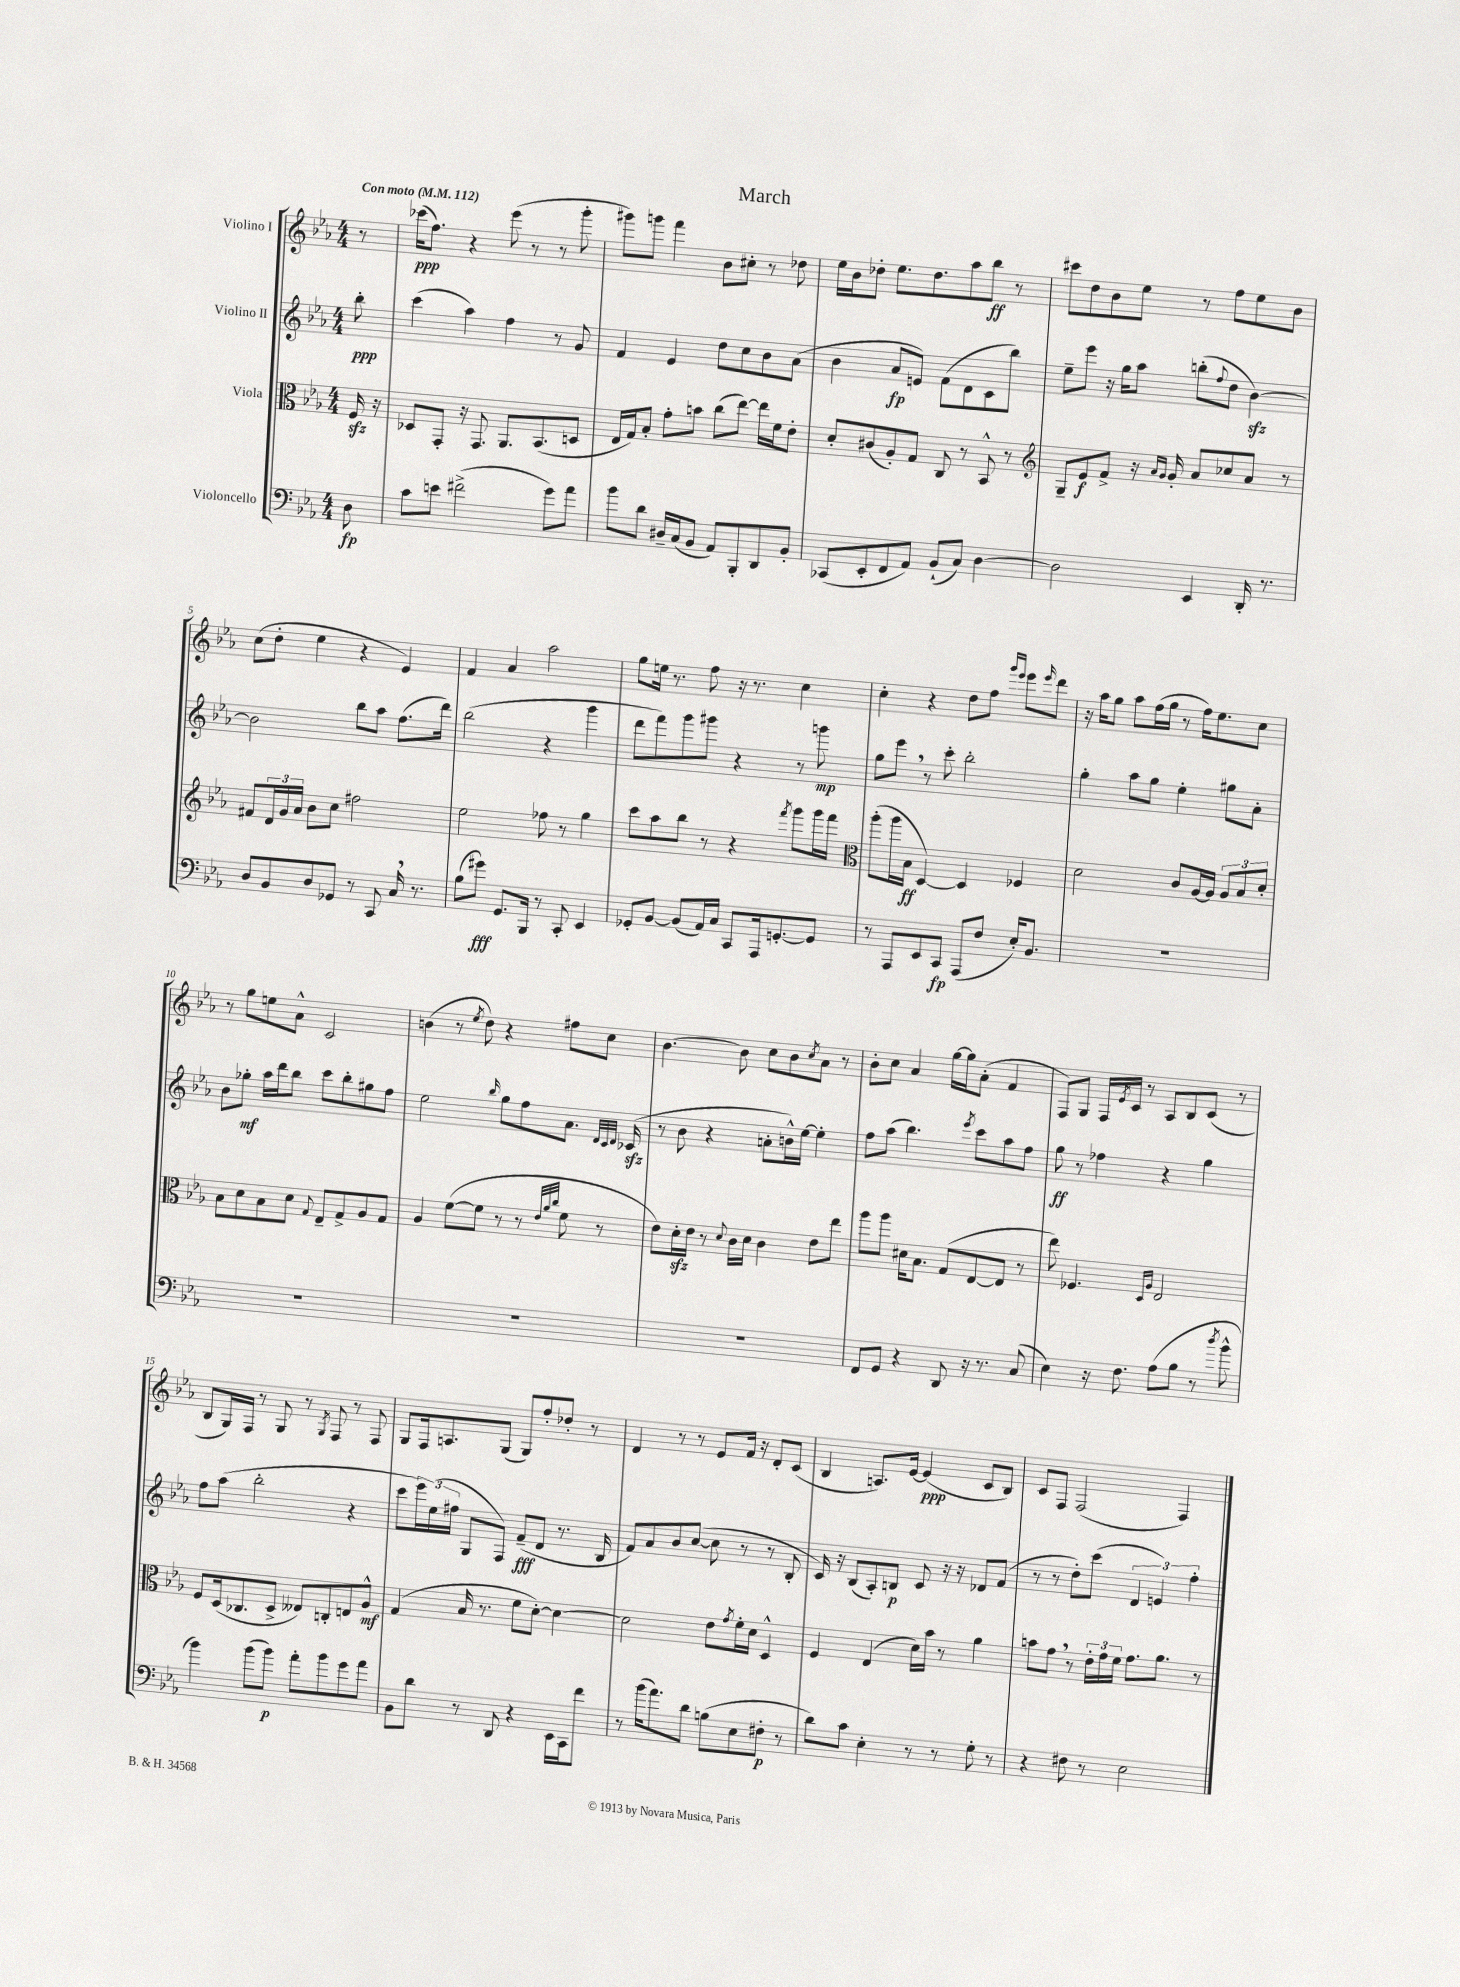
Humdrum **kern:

**kern	**kern	**kern	**kern
*staff4	*staff3	*staff2	*staff1
*clefF4	*clefC3	*clefG2	*clefG2
*k[b-e-a-]	*k[b-e-a-]	*k[b-e-a-]	*k[b-e-a-]
*M4/4	*M4/4	*M4/4	*M4/4
*MM112	*MM112	*MM112	*MM112
8D\	16F/	8bb-'\	8r
.	16r	.	.
=	=	=	=
8c\L	8D-/L	(4ccc\	(16ccc-\LK
.	.	.	8.ff\J)
8e\J	8GG'/J	.	.
(2f#^\	16r	4aa-\)	4r
.	8.GG/	.	.
.	8.AA-/L	4ff\	(8eee-\
.	.	.	8r
.	(8.BB-/	.	.
8g\L)	.	8r	8r
8a-\J	8D/J	8g/	8ggg'\
=	=	=	=
8b-\L	16E-/LL	4f/	8ggg#\L)
.	16G/J)	.	.
8d\J	8B-'/J	.	8ggg\J
16D#~/LL	8g'\L	4e-/	4fff\
(16C/J	.	.	.
8BB-/J	8b\J	.	.
8AA-/L)	(8cc\L	8dd\L	8b-\L
8BBB-'/	[8ee-\J)	8cc\	8cc#'\J
8DD/	16ee-\]LL	8b-\	8r
.	16f\J	.	.
8BB-'/J	8e-'\J	(8a-\J	8dd-\
=	=	=	=
(8CC-/L	8d'/L	4b-\	16ee-\LL
.	.	.	16b-\J
8EE-'/	(8c#/	.	8dd-'\J
8FF/	8A-'/)	8a-/L	8.ee-\L
8AA-/J)	8G/J	8e/J)	.
.	.	.	8.dd-\
(8BB-`/L	8C/	(8f\L	.
8C/J)	8r	8d\	8aa-\
[4D\	8BB-^^/	8c\	8bb-\J
.	8r	8bb-\J)	8r
=	=	=	=
*	*clefG2	*	*
2D\]	8G~/L	8ee-~\L	8ccc#\L
.	8e-/	8eee-\J	8dd\
.	8f^/J	16r	8b-\
.	.	16gg\LK	.
.	16r	8aa-\J	8ee-\J
.	16qqa-/LL	.	.
.	16qqg/JJ	.	.
.	16g'/	.	.
4EE-/	8a-/L	(8bb'\L	8r
.	.	8qqff/	.
.	8cc-/	8dd\J	8ff\L
16DD'/	8a-/J	[4b-\)	8ee-\
8.r	.	.	.
.	8r	.	8b-\J
=	=	=	=
8D/L	8f#/L	2b-\]	(8cc\L
8BB-/	24d/L	.	8dd'\J
.	24g/	.	.
.	24a-/JJ	.	.
8D/	8b-\L	.	4ee-\
8GG-/J	8cc\J	.	.
8r	2ff#\	8bb-\L	4r
8CC/	.	8aa-\J	.
16C/	.	(8.ff\L	4e-/)
8.r	.	.	.
.	.	16ddd\Jk)	.
=	=	=	=
(8B-\L	2ee-\	(2bb-\	4f/
8g#\J)	.	.	.
8.GG/L	.	.	4a-/
16BBB-/Jk	.	.	.
8r	8ff-\	4r	2aa-\
8CC'/	8r	.	.
4EE-/	4gg\	4ggg\	.
=	=	=	=
8GG-'/L	8ccc\L	8ddd\L	8gg\L
[8BB-/J	8aa-\	8fff\)	16ee\Jk
.	.	.	8.r
(8BB-/]L	8bb-\J	8ggg\	.
16AA-/L)	8r	8ggg#\J	8ff\
16C/JJ	.	.	.
8CC/L	4r	4r	16r
.	.	.	8.r
16AAA-/k	.	.	.
[8.GG'/	.	.	.
.	8qfff/	.	.
.	8ggg\L	8r	4cc\
8GG/]J	16ggg\L	8ggg\	.
.	16fff\JJ	.	.
=	=	=	=
*	*clefC3	*	*
8r	(8aa-'\L	8gg\L	4cc'\
8AAA-/L	16aa-\L	8eee-\J	.
.	16B-\JJ	.	.
8EE-/	[4D/)	8r	4r
8CC/J	.	8ccc'\	.
(8AAA-/L	4D/]	2bb-'\	8dd\L
8F/J	.	.	8ff\J
.	.	.	16qqggg/LL
.	.	.	16qqeee-/JJ
16E-'/LK)	4F-/	.	8eee-\L
8.BB-/J	.	.	.
.	.	.	16qqeee-/
.	.	.	8ddd\J
=	=	=	=
1r	2d\	4gg'\	16r
.	.	.	16aa-\LK
.	.	.	8gg\J
.	.	8aa-\L	8aa-\L
.	.	8gg\J	(16ff\L
.	.	.	16gg\JJ
.	8c/L	4ee-'\	8r
.	[16A-/L	.	16ff\LK)
.	16A-/]JJ	.	8.ee-\
.	12A-/L	8gg#\L	.
.	12B-/	.	.
.	.	8a-'\J	8cc\J
.	12d'/J	.	.
=	=	=	=
1r	8B-\L	8b-\L	8r
.	8d\	8gg-'\J	8gg\L
.	8B-\	16aa-\LL	8ee\
.	.	16ddd\J	.
.	8d\J	8bb-\J	8a-^^\J
.	8qqG/	.	.
.	8E-~/L	8ccc\L	2c/
.	8G^/	8bb-'\	.
.	8A-/	8gg#\	.
.	8G/J	8ff\J	.
=	=	=	=
1r	4A-/	2ee-\	(4b\
.	([8f\L	.	8r
.	.	.	8qee-/
.	8f\]J	.	8dd\)
.	.	16qqbb-/	.
.	8r	8gg\L	4r
.	8r	8ff\	.
.	32qqe-/LLL	.	.
.	32qqa-/	.	.
.	32qqcc/JJJ	.	.
.	8f\	8.a-\J	8ff#\L
.	8r	.	8cc\J
.	.	32qqd/LLL	.
.	.	32qqc/	.
.	.	32qqd/JJJ	.
.	.	(16c-/	.
=	=	=	=
1r	8e-\L)	8r	[4.b-\
.	16d'\L	8b-\	.
.	16e-\JJ	.	.
.	8r	4r	.
.	8qqd/	.	.
.	16c\LL	.	8b-\]
.	16d\JJ	.	.
.	4c\	8a'\L	8cc\L
.	.	16b^^\L)	8b-\
.	.	[16ee-\JJ	.
.	.	.	8qcc/
.	8e-\L	4ee-'\]	8a-\J
.	8ee-\J	.	8r
=	=	=	=
8FF/L	8aa-\L	8ff\L	8b-'\L
8GG/J	8aa-\J	(8aa-\J	8cc\J
4r	16d#\LK	4.bb-\)	4a-/
.	8.B-\J	.	.
8DD/	(8G/L	.	[16gg\LL
.	.	.	16gg\]J
.	.	8qeee-/	.
16r	[8E-/	8ccc\L	(8a-'\J
8.r	.	.	.
.	8E-/]J	8aa-\	4f/
(8C/	8r	8ff\J	.
=	=	=	=
4E-\)	8ee-\)	8gg\	8F/L)
.	4.F-/	8r	8G/J
16r	.	4ff-\	16F/LL
.	.	.	8qe-/
8.F\	.	.	16c/JJ
.	.	.	8r
.	16qqD/LL	.	.
.	16qqA-/JJ	.	.
(8A-\L	2E-/	4r	8A-/L
8B-\J	.	.	8B-/
8r	.	4gg\	(8c/J
8qdd/	.	.	.
8b-^^\	.	.	8r
=	=	=	=
4b-\)	8F/L	8ff\L	8B-/L
.	(16D/k	(8aa-\J	16G/L)
.	8.C-/	.	16F/JJ
(8b-\L	.	2bb-'\	8r
8b-\J)	8D^/J	.	8G/
8a-'\L	8E--/L)	.	8r
.	.	.	8qG/
8b-\	8C'/	.	8F/
8g\	8E/	4r	8r
8a-\J	8A-^^/J	.	8F/
=	=	=	=
8BB-\L	(4G/	8ccc\L	8G/L
8d\J	.	24eee-\L)	16F/k
.	.	(24ee-\	.
.	.	.	8.A/
.	.	24ff#\JJ	.
8r	16B-/	8G/L	.
.	8.r	.	.
8DD/	.	8F/J)	(8G/J
4r	8f\L	(8f~/L	8G/L)
.	[8d'\J)	8d/J	8ff'/
16EE-\LL	4d\_	8.r	8dd-'/J
16CC\J	.	.	.
8f\J	.	.	8r
.	.	16B-/	.
=	=	=	=
8r	2d\]	8f/L)	4d/
(16b-\LK	.	8a-/	.
8.a-\)	.	.	.
.	.	8b-/	8r
8d\J	.	([8cc/J	8r
(8B\L	8e-\L	8cc\]	8e-/L
.	8qg/	.	.
8E-\	16f'\L	8r	16f/Jk
.	16d\JJ	.	16r
8F#'\J	4D^^/	8r	8d'/L
8r	.	8B-'/	(8c/J
=	=	=	=
8d\L)	4F/	16c/)	4B-/
.	.	16r	.
8c\J	.	(8B-/L	.
4E-'\	(4E-/	8A-'/)	8.A/L)
.	.	8B/J	.
.	.	.	[16e-/Jk
8r	16d\LL)	8c/	(4e-/]
.	16b-\JJ	.	.
8r	8r	16r	.
.	.	16r	.
8G'\	4a-\	8d-/L	8c/L
8r	.	(8f/J	8B-/J)
=	=	=	=
4r	8b\L	8r	8c/L
.	8g\J	8r	8F/J
8F#\	8r	8dd'\L)	(2F/
8r	24e-'\LL	(8ccc\J	.
.	24g\	.	.
.	24f\JJ	.	.
2E-\	8.g\L	6d/	.
.	.	6e/)	.
.	8.a-\J	.	.
.	.	.	4F/)
.	.	6ff'\	.
.	8r	.	.
==	==	==	==
*-	*-	*-	*-
